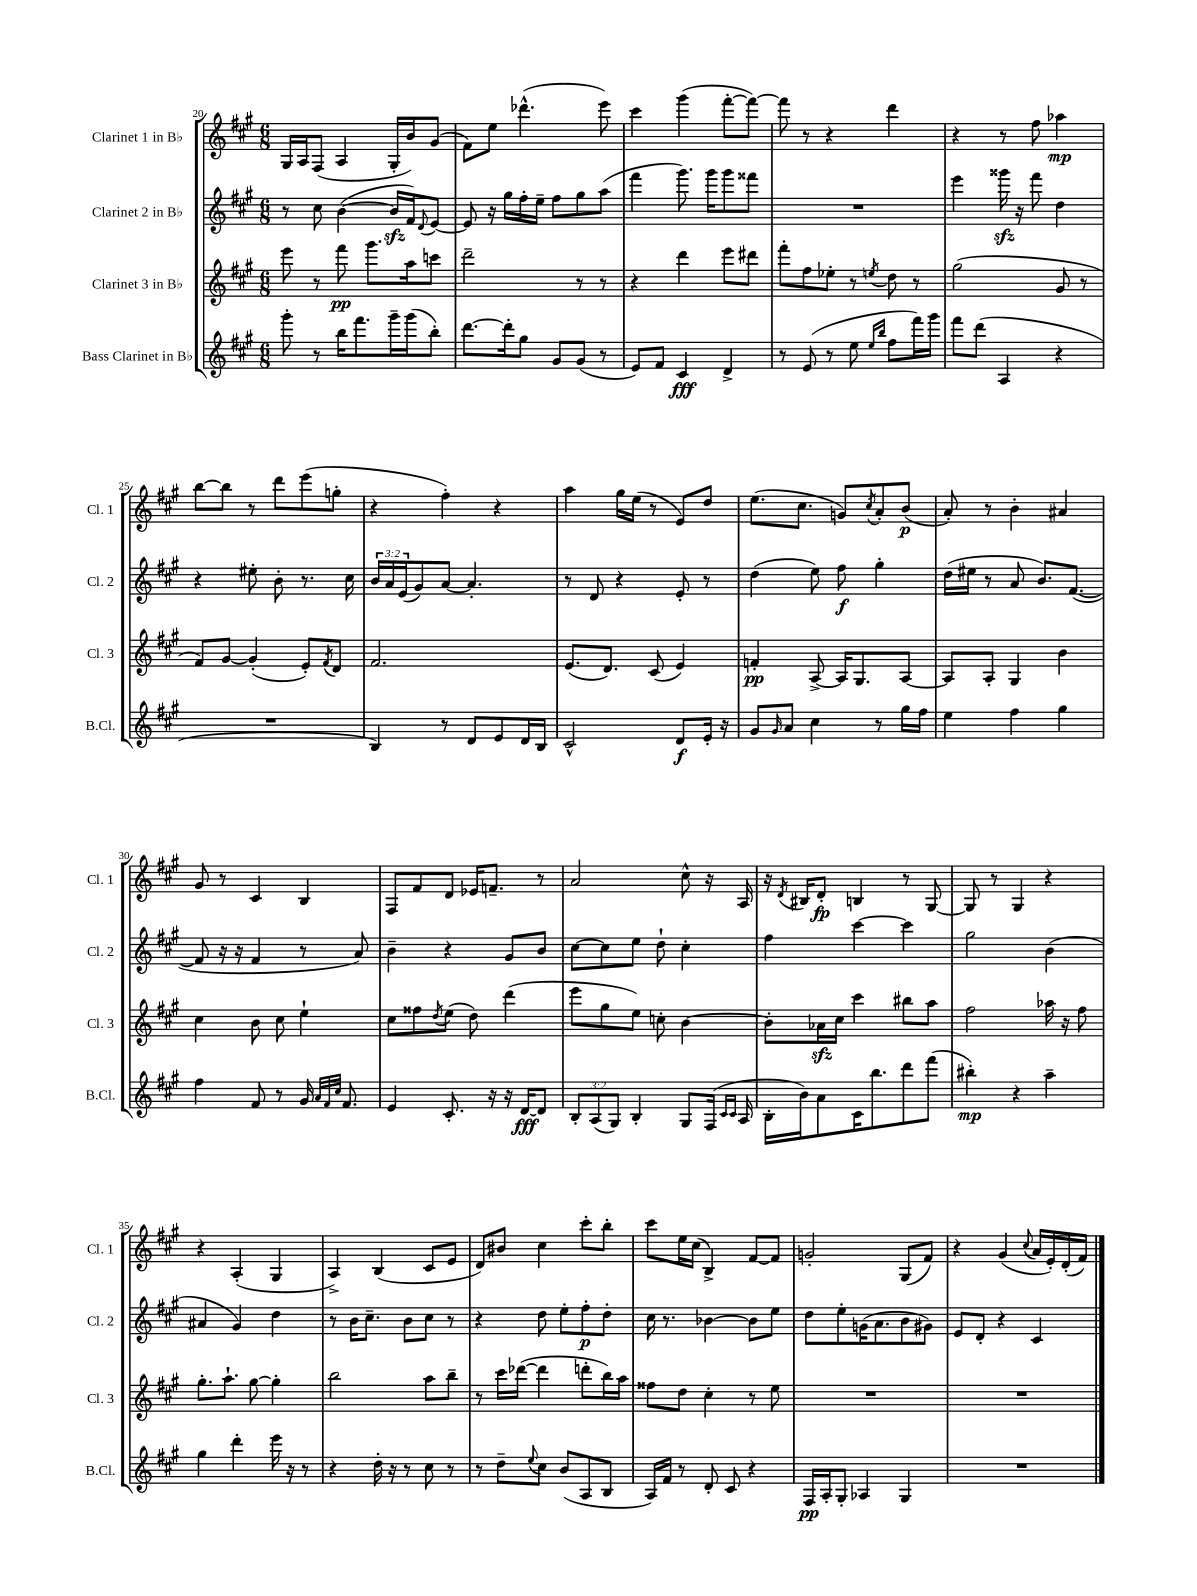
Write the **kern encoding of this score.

**kern	**kern	**kern	**kern
*staff4	*staff3	*staff2	*staff1
*clefG2	*clefG2	*clefG2	*clefG2
*k[f#c#g#]	*k[f#c#g#]	*k[f#c#g#]	*k[f#c#g#]
*M6/8	*M6/8	*M6/8	*M6/8
8ggg#'	8eee	8r	16G#
.	.	.	16A
8r	8r	8cc#	(8F#
16bb	8fff#	([4b	4A
8.fff#	.	.	.
.	8.ggg#	.	.
16ggg#~	.	16b]	16G#'
(16ggg#	16aa	16f#)	16b)
.	.	8qqd	.
8bb')	8ccc	[8e	(8g#
=	=	=	=
[8.ddd	2ddd~	8e]	8f#)
.	.	16r	8ee
16ddd']	.	16gg#	.
8gg#	.	16ff#'	(4.ddd-^^
.	.	16ee~	.
8g#	.	8ff#	.
(8g#	8r	8gg#	.
8r	8r	(8aa	8eee)
=	=	=	=
8e)	4r	4fff#	4ccc#
8f#	.	.	.
4c#	4ddd	8.ggg#)	(4ggg#
.	.	16ggg#	.
4d^	8eee	8ggg#	[8fff#'
.	8ddd#	8fff##	8fff#_)
=	=	=	=
8r	8fff#'	2.r	8fff#]
(8e	8ff#	.	8r
8r	8ee-'	.	4r
8ee	8r	.	.
16qqee	.	.	.
16qqbb	8qee	.	.
8ff#	8dd	.	4ddd
16fff#)	8r	.	.
16ggg#	.	.	.
=	=	=	=
8fff#	(2gg#	4eee	4r
(8ddd	.	.	.
4A	.	16ggg##	8r
.	.	16r	.
.	.	8fff#	8ff#
4r	8g#	4dd	4aa-
.	8r	.	.
=	=	=	=
2.r	8f#)	4r	[8bb
.	[8g#	.	8bb]
.	(4g#']	8ee#'	8r
.	.	8b'	8ddd
.	8e')	8.r	(8eee
.	8qf#	.	.
.	8d	.	8gg'
.	.	16cc#	.
=	=	=	=
4B)	2.f#	24b	4r
.	.	24a	.
.	.	(24e	.
.	.	8g#)	.
8r	.	[8a	4ff#')
8d	.	4.a']	.
8e	.	.	4r
16d	.	.	.
16B	.	.	.
=	=	=	=
2c#^^	(8.e	8r	4aa
.	.	8d	.
.	8.d)	.	.
.	.	4r	16gg#
.	.	.	(16ee
.	(8c#	.	8r
8d	4e)	8e'	8e)
16e'	.	8r	8dd
16r	.	.	.
=	=	=	=
8g#	4f'	(4dd	(8.ee
16qqg#	.	.	.
8a	.	.	.
.	.	.	8.cc#
4cc#	[8A^	8ee)	.
.	16A]	8ff#	8g)
.	8.G#	.	.
.	.	.	8qcc#
8r	.	4gg#'	8a'
16gg#	[8A	.	(8b
16ff#	.	.	.
=	=	=	=
4ee	8A]	(16dd	8a')
.	.	16ee#	.
.	8A'	8r	8r
4ff#	4G#	8a	4b'
.	.	8.b)	.
4gg#	4b	.	4a#
.	.	([8.f#	.
=	=	=	=
4ff#	4cc#	8f#]	8g#
.	.	16r	8r
.	.	16r	.
8f#	8b	4f#	4c#
8r	8cc#	.	.
16g#	4ee`	8r	4B
32qqa	.	.	.
32qqf#	.	.	.
32qqcc#	.	.	.
8.f#	.	.	.
.	.	8a)	.
=	=	=	=
4e	8cc#	4b~	8F#
.	8ff##	.	8f#
.	8qdd	.	.
8.c#'	(8ee	4r	8d
.	8dd)	.	16e-
16r	.	.	8.f~
16r	(4ddd	8g#	.
[16d	.	.	.
8d]	.	8b	8r
=	=	=	=
12B'	8eee	[8cc#	2a
(12A	.	.	.
.	8gg#	8cc#]	.
12G#)	.	.	.
4B'	8ee)	8ee	.
.	8cc'	8dd`	.
8G#	[4b	4cc#'	8cc#^^
(16F#	.	.	16r
16qqc#	.	.	.
16qqc#	.	.	.
16A	.	.	16A
=	=	=	=
16B'	8b']	4ff#	16r
.	.	.	8qd
16b)	.	.	16B#
8a	16a-	.	8d'
.	16cc#	.	.
16c#	4ccc#	[4ccc#	4B
8.bb	.	.	.
8ddd	8bb#	4ccc#]	8r
(8fff#	8aa	.	[8G#
=	=	=	=
4bb#')	2ff#	2gg#	8G#]
.	.	.	8r
4r	.	.	4G#
4aa~	16aa-	(4b	4r
.	16r	.	.
.	8ff#	.	.
=	=	=	=
4gg#	8.gg#'	4a#	4r
.	8.aa`	.	.
4ddd'	.	4g#)	(4A'
.	[8gg#	.	.
16eee	4gg#']	4dd	4G#
16r	.	.	.
8r	.	.	.
=	=	=	=
4r	2bb	8r	4A^)
.	.	16b	.
.	.	8.cc#~	.
16dd'	.	.	(4B
16r	.	.	.
8r	.	8b	.
8cc#	8aa	8cc#	8c#
8r	8bb~	8r	8e
=	=	=	=
8r	8r	4r	8d)
8dd~	16ccc#	.	8b#
.	([16ddd-	.	.
8qqee	.	.	.
8cc#	4ddd-]	8dd	4cc#
(8b	.	8ee'	.
8A	8ddd'	8ff#'	8ccc#'
8B	16bb)	8dd'	8bb'
.	16aa	.	.
=	=	=	=
16A)	8ff##	16cc#	8ccc#
16f#	.	8.r	.
8r	8dd	.	16ee
.	.	.	(16cc#
8d'	4cc#'	[4b-	4B^)
8c#	.	.	.
4r	8r	8b-]	[8f#
.	8ee	8ee	8f#]
=	=	=	=
16F#	2.r	8dd	2g'
16A'	.	.	.
8G#'	.	8ee'	.
4A-	.	(16g	.
.	.	8.a	.
4G#	.	8b	(8G#
.	.	8g#)	8f#)
=	=	=	=
2.r	2.r	8e	4r
.	.	8d'	.
.	.	4r	(4g#
.	.	.	8qqcc#
.	.	4c#	16a
.	.	.	16e')
.	.	.	(16d'
.	.	.	16f#)
==	==	==	==
*-	*-	*-	*-
